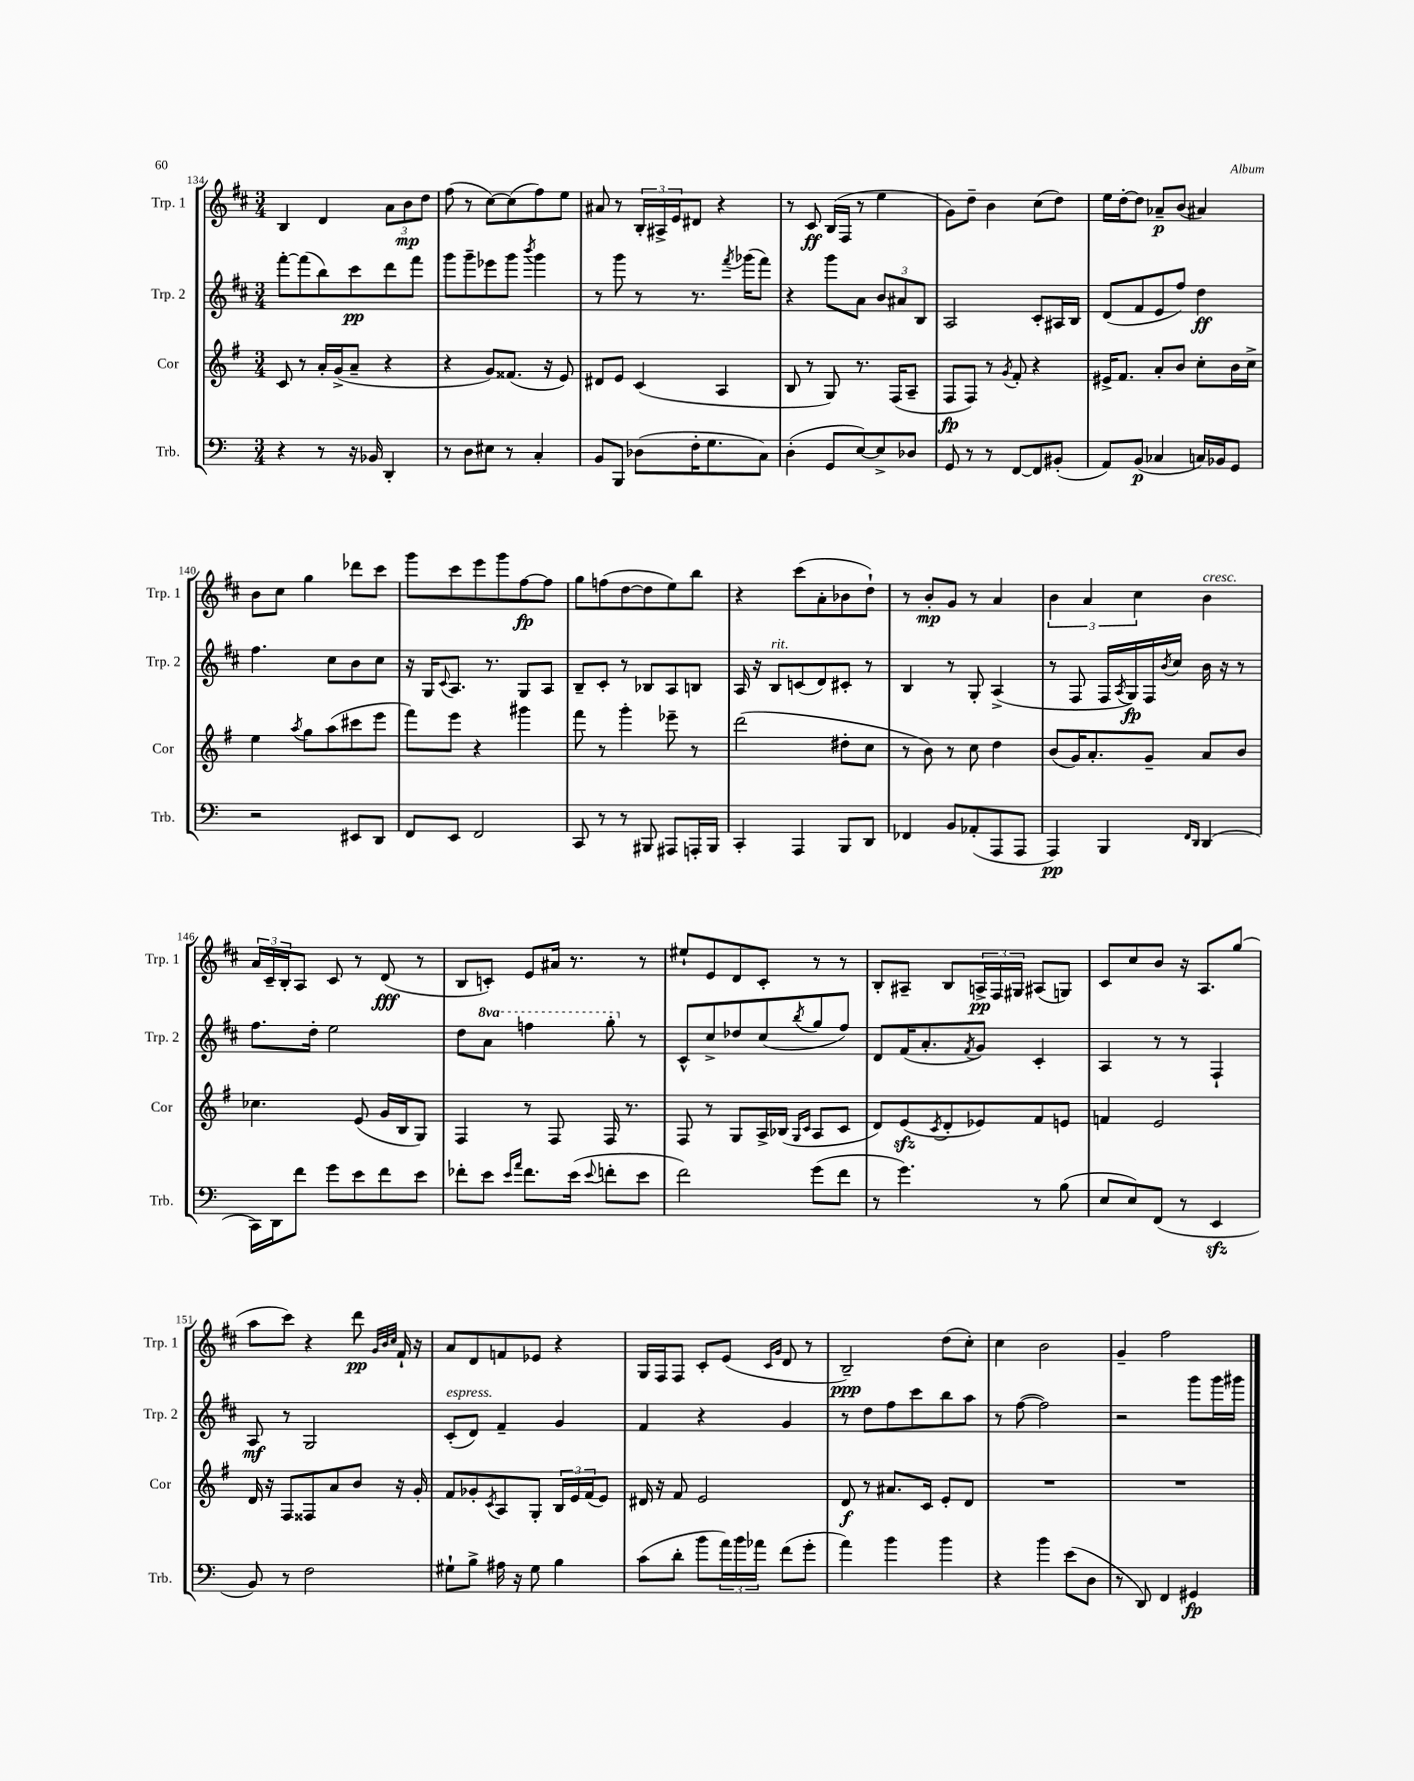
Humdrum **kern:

**kern	**kern	**kern	**kern
*staff4	*staff3	*staff2	*staff1
*clefF4	*clefG2	*clefG2	*clefG2
*k[]	*k[f#]	*k[f#c#]	*k[f#c#]
*M3/4	*M3/4	*M3/4	*M3/4
4r	8c	[8fff#'	4B
.	8r	(8fff#]	.
8r	16a'	8bb)	4d
.	(16g^	.	.
16r	8a~	8ccc#	.
16BB-	.	.	.
4DD'	4r	8ddd	12a
.	.	.	12b
.	.	8fff#	.
.	.	.	12dd
=	=	=	=
8r	4r	8ggg	(8ff#
8D	.	8ggg~	8r
8E#	8g)	8eee-	[8cc#)
8r	(8.f##	8ggg	(8cc#]
.	.	8qbbb	.
4C'	.	4ggg	8ff#)
.	16r	.	.
.	8e)	.	8ee
=	=	=	=
8BB	8d#	8r	8a#
8BBB	8e	8ggg	8r
(8D-	(4c	8r	24B'
.	.	.	24A#^
.	.	.	24e
16F'	.	8.r	8d#
8.G	.	.	.
.	4A	.	4r
.	.	8qfff#	.
.	.	(16ggg-	.
8C)	.	8fff#)	.
=	=	=	=
(4D'	8B	4r	8r
.	8r	.	8c#
8GG	8G)	8ggg	(16B
.	.	.	16F#
[8E)	8.r	8a	8r
8E^]	.	12b	4ee
.	(16F#	.	.
.	.	12a#	.
8D-	8A~	.	.
.	.	12B	.
=	=	=	=
8GG	8F#	2A	8g)
8r	8F#)	.	8dd~
8r	8r	.	4b
.	8qg	.	.
[8FF	8f#'	.	.
8FF]	4r	8c#'	(8cc#
(8BB#'	.	16A#	8dd)
.	.	16B	.
=	=	=	=
8AA)	16e#^	(8d	16ee
.	8.f#	.	[16dd'
(8BB	.	8f#	8dd]
4C-	8a'	8e	8a-~
.	8b	8ff#)	(8b
16C)	8cc'	4dd	4a#)
16BB-	.	.	.
8GG	16b	.	.
.	16cc^	.	.
=	=	=	=
2r	4ee	4.ff#	8b
.	.	.	8cc#
.	8qaa	.	.
.	8gg	.	4gg
.	(8aa	8cc#	.
8EE#	8ccc#	8b	8ddd-
8DD	8eee	8cc#	8ccc#
=	=	=	=
8FF	8fff#)	16r	8ggg
.	.	16G	.
.	.	8qqc#	.
8EE	8eee	8.A	8ccc#
2FF	4r	.	8eee
.	.	8.r	.
.	.	.	8ggg
.	4ggg#	8G	[8ff#
.	.	8A	8ff#]
=	=	=	=
8CC	8fff#	8B~	8gg
8r	8r	8c#'	(8ff
8r	4ggg'	8r	[8dd
8BBB#	.	8B-	8dd]
8AAA#	8eee-~	8A	8ee)
16AAA'	8r	8B	8bb
16BBB#	.	.	.
=	=	=	=
4CC'	(2ddd	16A	4r
.	.	16r	.
.	.	8B	.
4AAA	.	(8c	(8ccc#
.	.	8d)	8a'
8BBB	8dd#'	8c#'	8b-
8DD	8cc	8r	8dd`)
=	=	=	=
4FF-	8r	4B	8r
.	8b)	.	8b'
8BB	8r	8r	8g
(8AA-'	8cc	8G'	8r
8AAA	4dd	(4A^	4a
8AAA	.	.	.
=	=	=	=
4AAA)	(8b	8r	6b
.	16g)	8F#	.
.	.	.	6a
.	8.a'	.	.
4BBB	.	16F#	.
.	.	8qA	.
.	.	16G)	.
.	.	.	6cc#
.	8g~	16F#	.
.	.	8qb	.
.	.	16cc#	.
16qqFF	.	.	.
16qqDD	.	.	.
(4DD	8a	16b	4b
.	.	16r	.
.	8b	8r	.
=	=	=	=
16CC)	4.cc-	8.ff#	24a
.	.	.	24c#~
16DD	.	.	.
.	.	.	24B'
8f	.	.	8A
.	.	16dd'	.
8g	.	2ee	8c#
8e	(8e	.	8r
8f	16g	.	(8d
.	16B	.	.
8e	8G)	.	8r
=	=	=	=
8f-'	4F#	8dd	8B
8e	.	8aa	8c')
16qqe	.	.	.
16qqa	.	.	.
8.f-	8r	4fff	8e
.	8F#	.	16a#
(16e	.	.	8.r
8qqe	.	.	.
8f'	16F#	8ggg'	.
.	8.r	.	.
8e	.	8r	8r
=	=	=	=
2f)	8F#	8c#^^	8ee#`
.	8r	8cc#^	8e
.	8G	8dd-	8d
.	16A^	(8cc#	8c#'
.	(16B-	.	.
.	16qqG	.	.
.	16qqc	8qbb	.
(8g	8A	8gg	8r
8f	8c	8ff#)	8r
=	=	=	=
8r	8d)	8d	8B'
4.g)	(8e	(16f#	8A#~
.	.	8.a'	.
.	8qc	.	.
.	8d'	.	8B
.	.	8qf#	.
.	8e-)	8g)	24A^
.	.	.	24F#
.	.	.	24G#
8r	8f#	4c#'	(8A#
(8B	8e	.	8G)
=	=	=	=
8E	4f	4A	8c#
8E)	.	.	8cc#
(8FF	2e	8r	8b
8r	.	8r	16r
.	.	.	8.A
4EE	.	4F#`	.
.	.	.	(8gg
=	=	=	=
8BB)	16d	8A	8aa
.	16r	.	.
8r	8F#	8r	8ccc#)
2F	8F##	2G	4r
.	8a	.	.
.	8b	.	8ddd
.	.	.	32qqg
.	.	.	32qqb
.	.	.	32qqcc#
.	16r	.	16f#`
.	16g'	.	16r
=	=	=	=
8G#`	8f#	(8c#'	8a
8B^	8g-'	8d)	8d
.	8qc	.	.
16A#	8A	4f#~	8f
16r	.	.	.
8G#	8G'	.	8e-
4B	24B	4g	4r
.	24e	.	.
.	(24f#	.	.
.	8e)	.	.
=	=	=	=
(8c	16d#	4f#	16G
.	16r	.	16F#
8d'	8f#	.	8F#
8b	2e	4r	8c#'
24a)	.	.	(8e
24b	.	.	.
24a-	.	.	.
.	.	.	16qqc#
.	.	.	16qqg
(8f	.	4g	8d
8g'	.	.	8r
=	=	=	=
4a)	8d	8r	2B~)
.	8r	8dd	.
4b	8.a#	8ff#	.
.	.	8ccc#	.
.	16c	.	.
4b	8e'	8bb	(8dd
.	8d	8aa	8cc#')
=	=	=	=
4r	2.r	8r	4cc#
.	.	([8ff#	.
4b	.	2ff#])	2b
(8e	.	.	.
8D	.	.	.
=	=	=	=
8r	2.r	2r	4g~
8DD)	.	.	.
4FF	.	.	2ff#
4GG#	.	8ggg	.
.	.	16ggg	.
.	.	16ggg#	.
==	==	==	==
*-	*-	*-	*-
